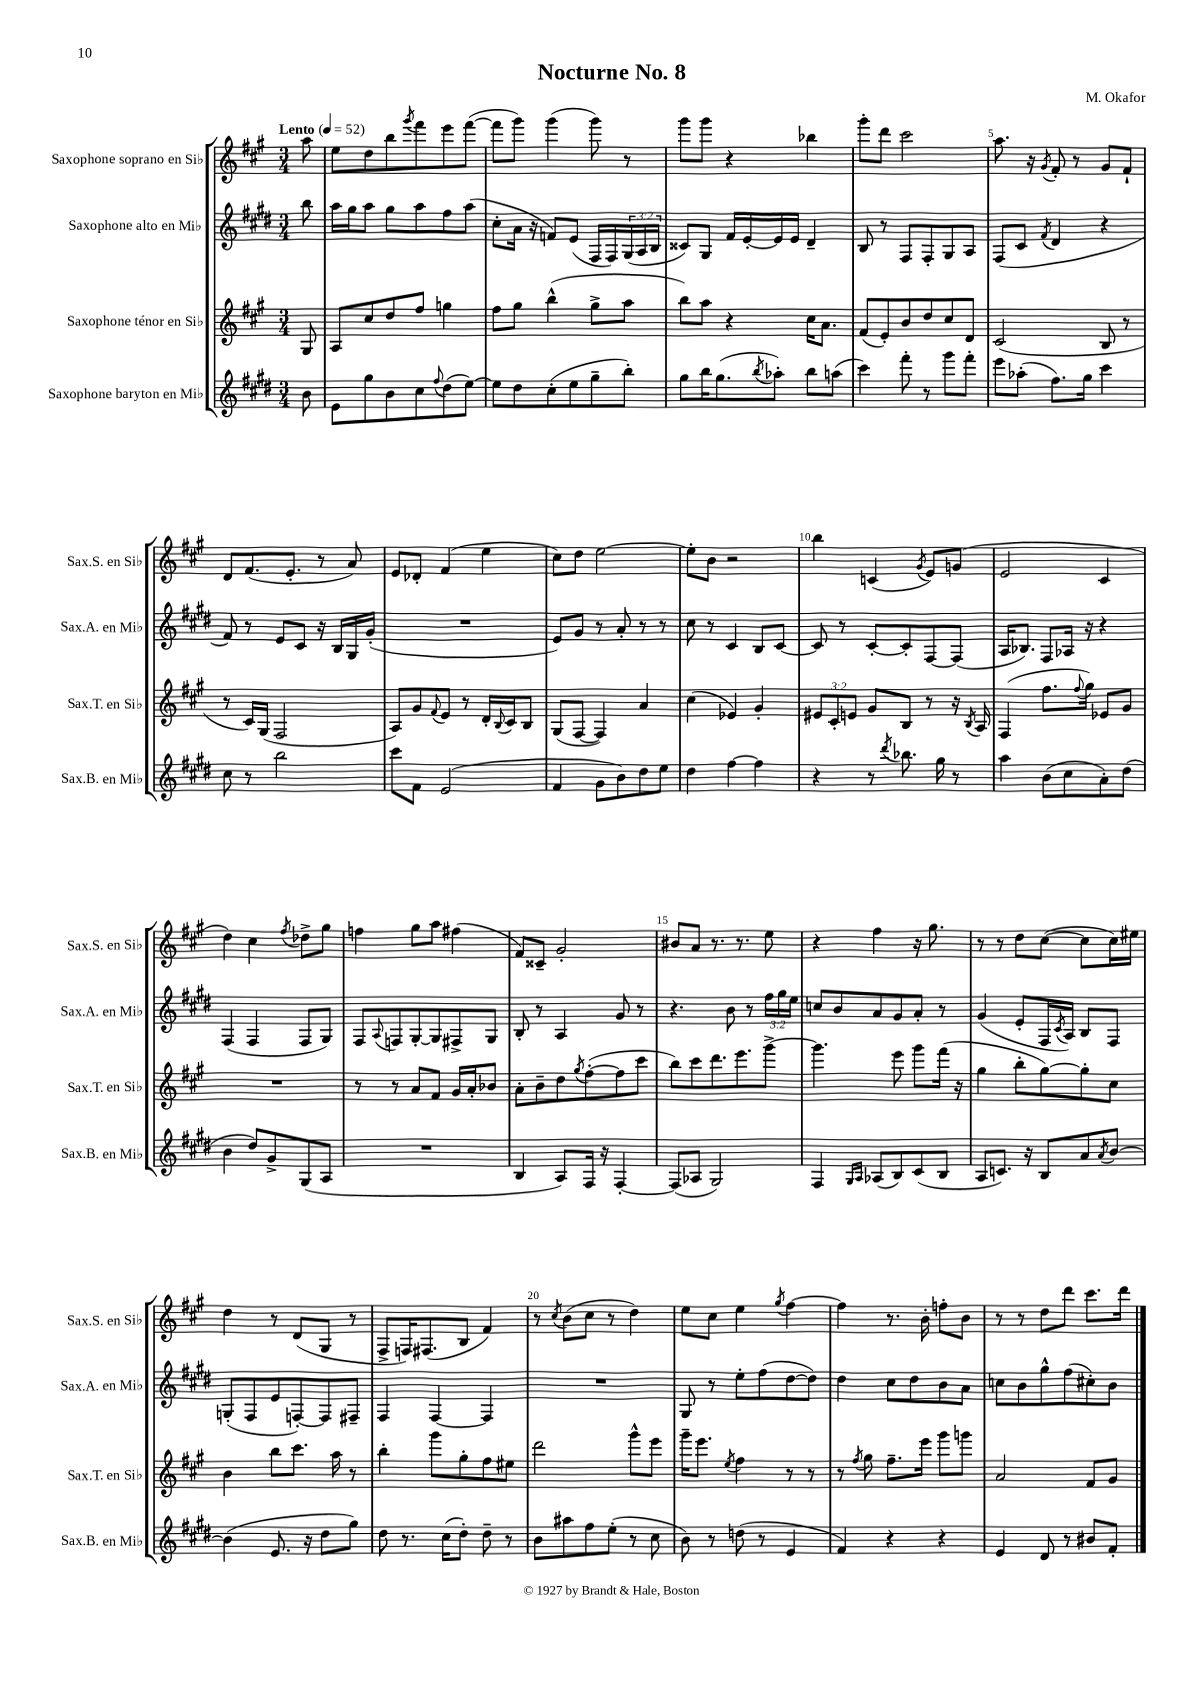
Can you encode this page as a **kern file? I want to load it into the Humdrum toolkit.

**kern	**kern	**kern	**kern
*staff4	*staff3	*staff2	*staff1
*clefG2	*clefG2	*clefG2	*clefG2
*k[f#c#g#d#]	*k[f#c#g#]	*k[f#c#g#d#]	*k[f#c#g#]
*M3/4	*M3/4	*M3/4	*M3/4
*MM52	*MM52	*MM52	*MM52
8b	8G#	8bb	8aa
=	=	=	=
8e	8A	16aa	8ee
.	.	16gg#	.
8gg#	8cc#	8aa	8dd
8b	8dd	8gg#	8bb
.	.	.	8qggg#
8cc#	8ff#	8aa	8fff#
8qqff#	.	.	.
(8dd#	4gg	8ff#	8eee
[8ee)	.	(8aa	([8fff#
=	=	=	=
8ee]	8ff#	8cc#'	8fff#]
8dd#	8gg#	16a	8ggg#)
.	.	16r	.
(8cc#'	(4bb^^	8f)	(4ggg#
8ee	.	(8e	.
8gg#~	8gg#^	16F#	8ggg#)
.	.	16F#)	.
8bb')	8aa	(24G#	8r
.	.	24A	.
.	.	24B	.
=	=	=	=
8gg#	8bb)	8c##)	8ggg#
16bb	8aa	8G#	8ggg#
(8.gg#	.	.	.
.	4r	16f#	4r
.	.	[16e'	.
8qbb	.	.	.
8aa-')	.	16e]	.
.	.	16e	.
8bb	16cc#	4d#~	4bb-
.	8.a	.	.
(8aa	.	.	.
=	=	=	=
4ccc#)	(8f#	8B	8ggg#'
.	8e')	8r	8ddd
8fff#'	8b	8F#	2ccc#
8r	8dd	8F#'	.
8ggg#	8cc#	8G#	.
8fff#'	8d	8A	.
=	=	=	=
8eee	(2c#	(8F#	8.aa
(8aa-'	.	8c#	.
.	.	.	16r
.	.	8qf#	8qg#
8.ff#)	.	4d#	8f#'
.	.	.	8r
16gg#	.	.	.
4ccc#	8B	4r	8g#
.	8r	.	8f#`
=	=	=	=
8cc#	8r	8f#)	8d
8r	16c#)	8r	(8.f#
.	(16G#	.	.
2bb	2F#	8e	.
.	.	.	8.e'
.	.	8c#	.
.	.	16r	8r
.	.	16B	.
.	.	16G#	8a)
.	.	(16g#'	.
=	=	=	=
8ccc#	8A)	2.r	8e
8f#	8g#	.	8d-'
.	8qqf#	.	.
(2e	8e	.	(4f#
.	8r	.	.
.	16d'	.	4ee
.	8qqB	.	.
.	16c#	.	.
.	8B	.	.
=	=	=	=
4f#	(8G#	8e)	8cc#)
.	[8F#	8g#	8dd
8g#	4F#])	8r	[2ee
8b)	.	8a'	.
8dd#	4a	8r	.
8ee	.	8r	.
=	=	=	=
4dd#	(4cc#	8cc#	8ee']
.	.	8r	8b
[4ff#	4e-)	4c#	2r
4ff#]	4g#'	8B	.
.	.	[8c#	.
=	=	=	=
4r	12e#	8c#]	4bb
.	12c#'	.	.
.	.	8r	.
.	12e	.	.
8r	8g#	[8c#'	(4c
8qddd#	.	.	.
8.bb-	8B	8c#']	.
.	.	.	8qg#
.	8r	[8F#	8e)
16gg#	.	.	.
8r	16r	(8F#]	(8g
.	8qB	.	.
.	16A	.	.
=	=	=	=
4aa	(4F#	16A	2e
.	.	8.B-)	.
(8b	8.ff#	8F#	.
8cc#	.	16A-	.
.	8qqff#	.	.
.	16gg#)	16r	.
8a')	8e-	4r	4c#
(8dd#	8g#	.	.
=	=	=	=
4b	2.r	(4F#	4dd)
8dd#)	.	4F#	4cc#
8g#^	.	.	.
.	.	.	8qff#
(8G#	.	8F#	8dd-^
8A	.	8G#)	8gg#
=	=	=	=
2.r	8r	8F#	4ff
.	.	8qqA	.
.	8r	8F	.
.	8a	[8G#'	8gg#
.	8f#	8G#]	8aa
.	16g#	8F#^	(4ff#
.	16a'	.	.
.	8b-	8G#	.
=	=	=	=
4B	8a'	8B'	8f#)
.	8b~	8r	8c##~
8A)	8dd	4A	2g#'
.	8qgg#	.	.
16F#	([8ff#'	.	.
16r	.	.	.
[4F#'	8ff#]	8g#	.
.	8ccc#	8r	.
=	=	=	=
(8F#]	8bb)	4.r	8b#
8A-	8ccc#	.	8a
2G#)	8.ddd	.	8.r
.	.	8b	.
.	8.eee	.	8.r
.	.	8r	.
.	[8ggg#^	24ff#	8ee
.	.	24gg#	.
.	.	24ee	.
=	=	=	=
4F#	4.ggg#]	8cc	4r
.	.	8b	.
16qqG#	.	.	.
16qqA	.	.	.
(8A-	.	8a	4ff#
8B)	8eee	8g#	.
(8c#	8ggg#	8a'	16r
.	.	.	8.gg#
8B	(16fff#	8r	.
.	16r	.	.
=	=	=	=
8A	4gg#	(4g#	8r
8.c)	.	.	8r
.	8bb'	8e'	8dd
16r	.	.	.
8B	[8gg#)	16F#	([8cc#
.	.	8qc#	.
.	.	16A)	.
8a	8gg#']	8B	8cc#]
8qa	.	.	.
[8b	8cc#	8F#	16cc#)
.	.	.	16ee#
=	=	=	=
(4b]	4b	(8G'	4dd
.	.	8F#	.
8.e	8bb	8e	8r
.	8.ccc#	[8F')	(8d
16r	.	.	.
8dd#	.	8F]	8G#
.	16aa	.	.
8gg#)	8r	8F#~	8r
=	=	=	=
8dd#	4bb'	4F#	8F#^
8.r	.	.	16F)
.	.	.	(8.F#
.	8ggg#	[4F#	.
(16cc#	.	.	.
8dd#')	8gg#'	.	8B
8dd#~	8ff#	4F#]	4f#)
8r	8ee#	.	.
=	=	=	=
8b	2ddd	2.r	8r
.	.	.	8qcc#
8aa#	.	.	(8b
8ff#	.	.	8cc#
(8ee'	.	.	8r
8r	8ggg#^^	.	4dd)
8cc#	8eee	.	.
=	=	=	=
8b)	16ggg#~	8G#	8ee
.	8.eee	.	.
8r	.	8r	8cc#
.	8qee	.	.
(8dd	4ff#	8ee'	4ee
8r	.	(8ff#	.
.	.	.	8qgg#
4e	8r	[8dd#	[4ff#
.	8r	8dd#])	.
=	=	=	=
4f#)	8r	4dd#	4ff#]
.	8qff#	.	.
.	8gg#	.	.
4r	8.ff#~	8cc#	8.r
.	.	8dd#	.
.	16eee	.	16b'
4r	8ggg#	8b	8ff'
.	8ggg	8a	8b
=	=	=	=
4e	2a	8cc	8r
.	.	8b	8r
8d#	.	8gg#^^	8dd
8r	.	(8ff#	8ddd
8b#	8f#	8cc#')	8.ccc#
8f#'	8g#	8b	.
.	.	.	16ddd
==	==	==	==
*-	*-	*-	*-
